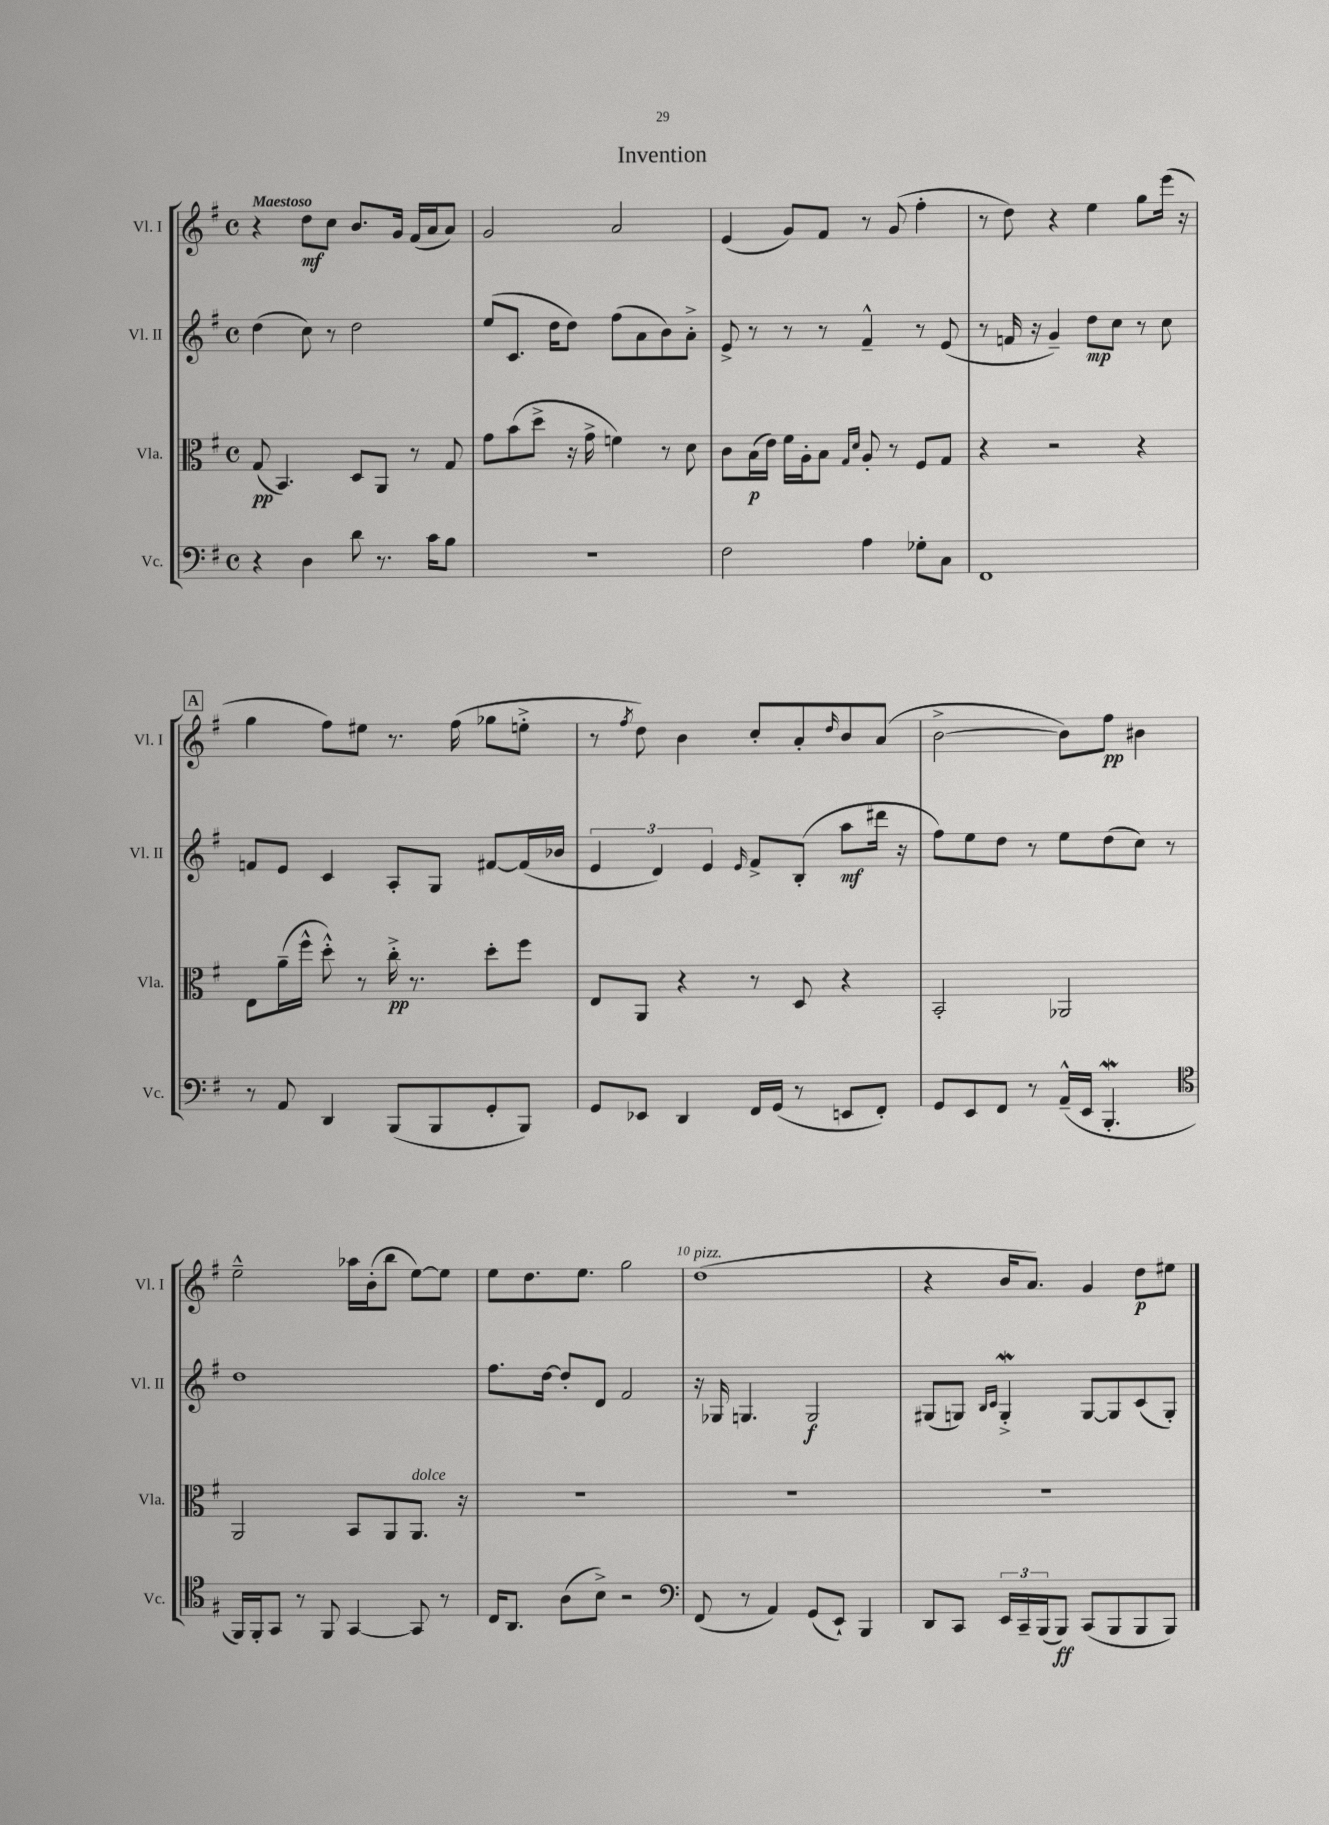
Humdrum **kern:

**kern	**dynam	**kern	**dynam	**kern	**dynam	**kern	**dynam
*part4	*part4	*part3	*part3	*part2	*part2	*part1	*part1
*staff4	*staff4	*staff3	*staff3	*staff2	*staff2	*staff1	*staff1
*I"Vc.	*	*I"Vla.	*	*I"Vl. II	*	*I"Vl. I	*
*I'Vc.	*	*I'Vla.	*	*I'Vl. II	*	*I'Vl. I	*
*clefF4	*	*clefC3	*	*clefG2	*	*clefG2	*
*k[f#]	*	*k[f#]	*	*k[f#]	*	*k[f#]	*
*M4/4	*	*M4/4	*	*M4/4	*	*M4/4	*
*met(c)	*	*met(c)	*	*met(c)	*	*met(c)	*
=1	=1	=1	=1	=1	=1	=1	=1
!	!	!	!	!	!	!LO:TX:a:B:t=Maestoso	!
4r	.	(8G/	pp	(4dd\	.	4r	.
.	.	4.BB/)	.	.	.	.	.
4D\	.	.	.	8cc\)	.	8dd\L	mf
.	.	.	.	8r	.	8cc\J	.
8d\	.	8D/L	.	2dd\	.	8.b/L	.
8.r	.	8AA/J	.	.	.	.	.
.	.	.	.	.	.	16g/Jk	.
.	.	8r	.	.	.	(16f#/LL	.
16c\KL	.	.	.	.	.	16a/J	.
8B\J	.	8G/	.	.	.	8a/J)	.
=2	=2	=2	=2	=2	=2	=2	=2
1r	.	8g\L	.	(8ee/L	.	2g/	.
.	.	(8b\	.	8.c/J	.	.	.
.	.	8dd^\J	.	.	.	.	.
.	.	.	.	16dd\KL	.	.	.
.	.	16r	.	8dd\J)	.	.	.
.	.	16g^\	.	.	.	.	.
.	.	4fn\)	.	(8ff#\L	.	2a/	.
.	.	.	.	8a\	.	.	.
.	.	8r	.	8b\)	.	.	.
.	.	8d\	.	8a'^\J	.	.	.
=3	=3	=3	=3	=3	=3	=3	=3
2F#\	.	8c\L	.	8e^/	.	(4e/	.
.	.	(16B\L	p	8r	.	.	.
.	.	16e\JJ)	.	.	.	.	.
.	.	16f#\LL	.	8r	.	8g/L)	.
.	.	16A'\J	.	.	.	.	.
.	.	8B\J	.	8r	.	8f#/J	.
.	.	16qqG/LL	.	.	.	.	.
.	.	16qqd/JJ	.	.	.	.	.
4A\	.	8A'/	.	4f#~^^/	.	8r	.
.	.	8r	.	.	.	(8g/	.
8G-X'\L	.	8F#/L	.	8r	.	4ff#'\	.
8C\J	.	8G/J	.	(8e/	.	.	.
=4	=4	=4	=4	=4	=4	=4	=4
1FF#	.	4r	.	8r	.	8r	.
.	.	.	.	16fn/	.	8dd\)	.
.	.	.	.	16r	.	.	.
.	.	2r	.	4g~/)	.	4r	.
.	.	.	.	8dd\L	mp	4ee\	.
.	.	.	.	8cc\J	.	.	.
.	.	4r	.	8r	.	8gg\L	.
.	.	.	.	8cc\	.	(16eee\Jk	.
.	.	.	.	.	.	16r	.
!!LO:LB:g=z
!!LO:REH:place=s1:t=A
=5	=5	=5	=5	=5	=5	=5	=5
8r	.	8E\L	.	8fn/L	.	4gg\	.
8AA/	.	(16a~\L	.	8e/J	.	.	.
.	.	16ff#^^\JJ	.	.	.	.	.
4DD/	.	8dd'^^\)	.	4c/	.	8ff#\L)	.
.	.	8r	.	.	.	8ee#X\J	.
(8BBB/L	.	16cc'^\	pp	8A'/L	.	8.r	.
.	.	8.r	.	.	.	.	.
8BBB/	.	.	.	8G/J	.	.	.
.	.	.	.	.	.	(16ff#\	.
8GG'/	.	8dd'\L	.	[8f#X/L	.	8gg-X\L	.
8BBB/J)	.	8ff#\J	.	(16f#/L]	.	8een'^\J	.
.	.	.	.	16b-X/JJ	.	.	.
=6	=6	=6	=6	=6	=6	=6	=6
8GG/L	.	8E/L	.	6e/	.	8r	.
.	.	.	.	.	.	8qff#/	.
8EE-X/J	.	8AA/J	.	.	.	8dd\)	.
.	.	.	.	6d/)	.	.	.
4DD/	.	4r	.	.	.	4b\	.
.	.	.	.	6e/	.	.	.
.	.	.	.	16qqe/	.	.	.
16FF#/LL	.	8r	.	8f#^/L	.	8cc'/L	.
(16GG/JJ	.	.	.	.	.	.	.
8r	.	8D/	.	(8B'/J	.	8a'/	.
.	.	.	.	.	.	16qqdd/	.
8EEn/L	.	4r	.	8aa\L	mf	8b/	.
8FF#'/J)	.	.	.	16ddd#X\Jk	.	(8a/J	.
.	.	.	.	16r	.	.	.
=7	=7	=7	=7	=7	=7	=7	=7
8GG/L	.	2BB'/	.	8ff#\L)	.	[2b^\	.
8EE/	.	.	.	8ee\	.	.	.
8FF#/J	.	.	.	8dd\J	.	.	.
8r	.	.	.	8r	.	.	.
(16AA~^^/LL	.	2AA-X/	.	8ee\L	.	8b\L])	.
16EE/JJ	.	.	.	.	.	.	.
4.BBBW'/	.	.	.	(8dd\	.	8ff#\J	pp
.	.	.	.	8cc\J)	.	4b#X\	.
.	.	.	.	8r	.	.	.
!!LO:LB:g=z
=8	=8	=8	=8	=8	=8	=8	=8
*clefC4	*	*	*	*	*	*	*
16FF#/LL)	.	2AA/	.	1dd	.	2ee~^^\	.
16FF#'/J	.	.	.	.	.	.	.
8GG/J	.	.	.	.	.	.	.
8r	.	.	.	.	.	.	.
8FF#/	.	.	.	.	.	.	.
[4GG/	.	8BB/L	.	.	.	16aa-X\LL	.
.	.	.	.	.	.	(16b'\J	.
.	.	8AA/	.	.	.	8bb\J	.
!	!	!LO:TX:a:i:t=dolce	!	!	!	!	!
8GG/]	.	8.AA/J	.	.	.	[8ee\L)	.
8r	.	.	.	.	.	8ee\J]	.
.	.	16r	.	.	.	.	.
=9	=9	=9	=9	=9	=9	=9	=9
16C/KL	.	1r	.	8.ff#\L	.	8ee\L	.
8.AA/J	.	.	.	.	.	.	.
.	.	.	.	.	.	8.dd\	.
.	.	.	.	[16dd\Jk	.	.	.
(8A\L	.	.	.	8dd'/L]	.	.	.
.	.	.	.	.	.	8.ee\J	.
8B^\J)	.	.	.	8d/J	.	.	.
2r	.	.	.	2f#/	.	2gg\	.
=10	=10	=10	=10	=10	=10	=10	=10
*clefF4	*	*	*	*	*	*	*
!	!	!	!	!	!	!LO:TX:a:i:t=pizz.	!
(8FF#/	.	1r	.	16r	.	(1dd	.
.	.	.	.	16G-X/	.	.	.
8r	.	.	.	4.Gn/	.	.	.
4AA/)	.	.	.	.	.	.	.
(8GG/L	.	.	.	2G/	f	.	.
8EE`/J)	.	.	.	.	.	.	.
4BBB/	.	.	.	.	.	.	.
=11	=11	=11	=11	=11	=11	=11	=11
8DD/L	.	1r	.	(8G#X/L	.	4r	.
8CC/J	.	.	.	8Gn/J)	.	.	.
.	.	.	.	16qqB/LL	.	.	.
.	.	.	.	16qqc/JJ	.	.	.
24EE/LL	.	.	.	4Gw'^/	.	16b/KL	.
24CC~/	.	.	.	.	.	.	.
.	.	.	.	.	.	8.a/J)	.
(24BBB/J	.	.	.	.	.	.	.
8BBB/J)	ff	.	.	.	.	.	.
(8CC/L	.	.	.	[8G/L	.	4g/	.
8BBB/	.	.	.	8G/]	.	.	.
8BBB/	.	.	.	(8c/	.	8dd\L	p
8BBB/J)	.	.	.	8G'/J)	.	8ee#X\J	.
==	==	==	==	==	==	==	==
*-	*-	*-	*-	*-	*-	*-	*-
